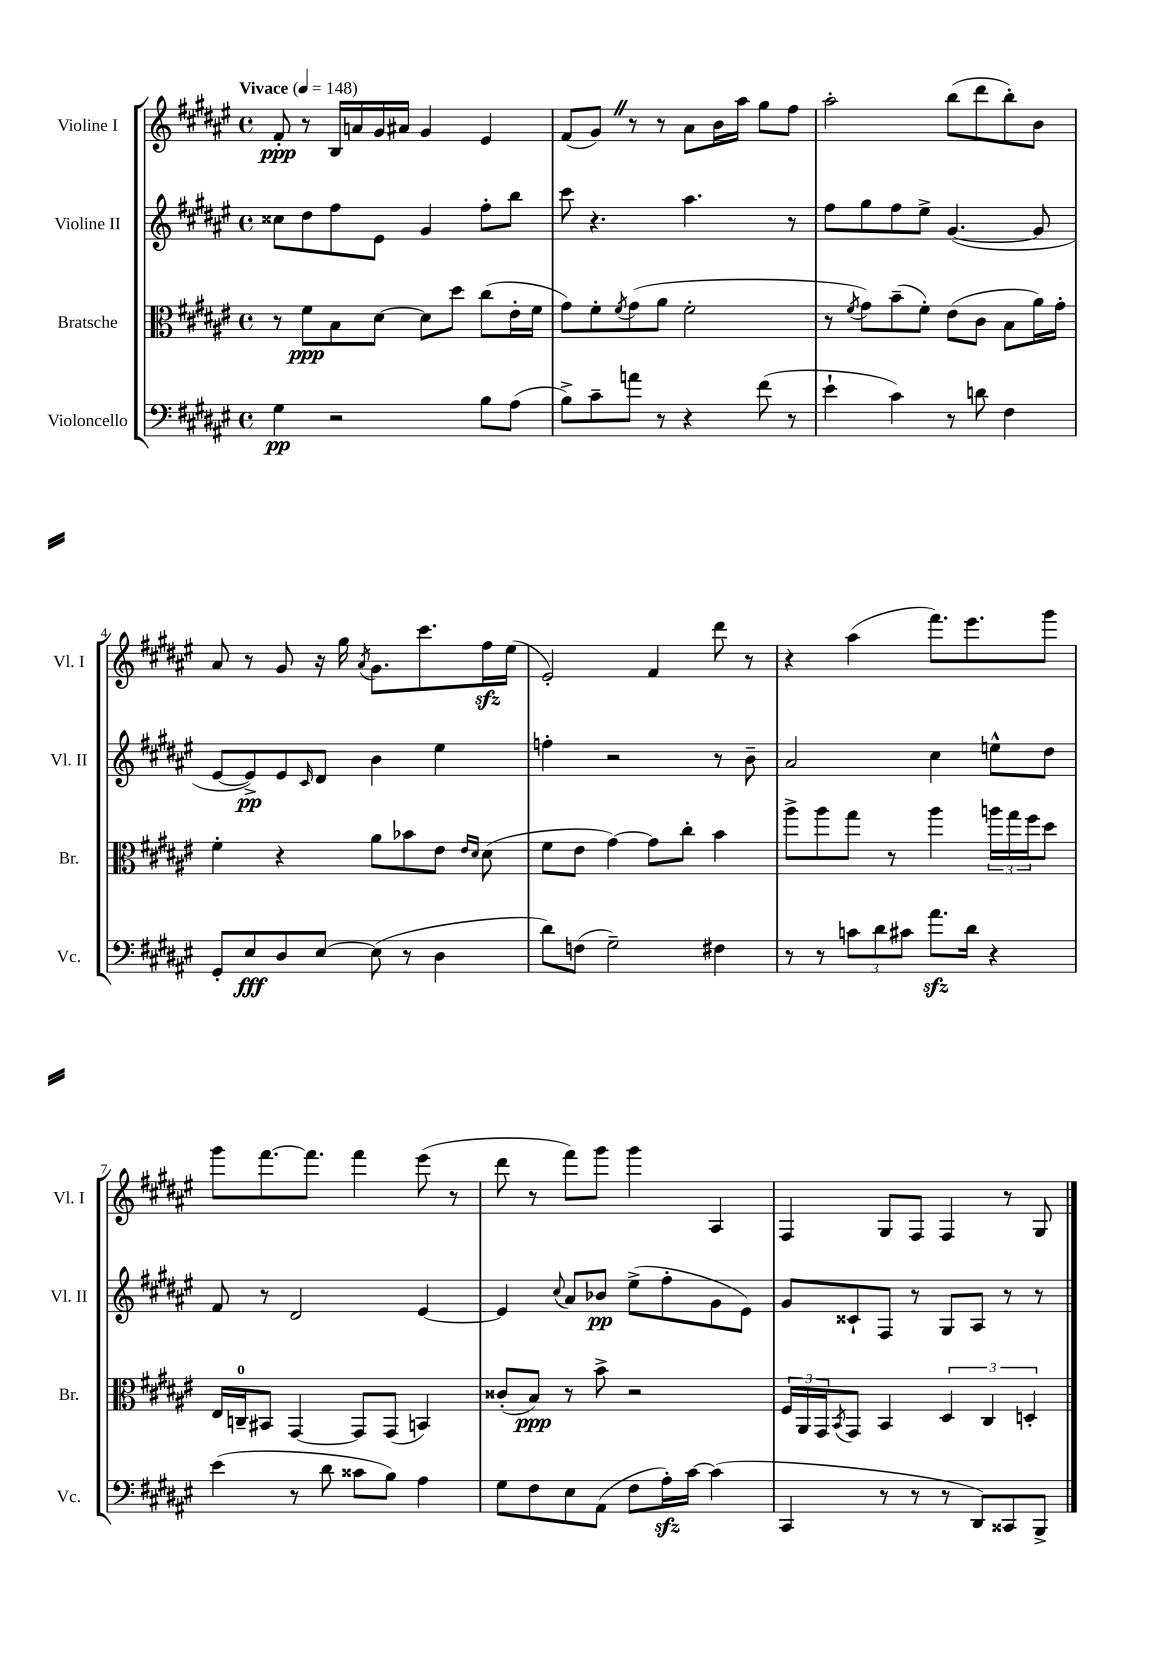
<<
\new StaffGroup <<
\new Staff = "s0" \with { instrumentName = "Violine I" shortInstrumentName = "Vl. I" } {
    \clef treble \key fis \major \defaultTimeSignature \time 4/4 \tempo "Vivace" 4 = 148
    fis'8-.\ppp r8 b16 a'16 gis'16 ais'16 gis'4 eis'4 |
    fis'8( gis'8) \once \override BreathingSign.text = \markup { \musicglyph "scripts.caesura.straight" } \breathe r8 r8 ais'8 b'16 ais''16 gis''8 fis''8 |
    ais''2-. b''8( dis'''8 b''8-.) b'8 |
    ais'8 r8 gis'8 r16 gis''16 \acciaccatura { ais'8 } gis'8. cis'''8. fis''16\sfz eis''16( |
    eis'2-.) fis'4 dis'''8 r8 |
    r4 ais''4( fis'''8.) eis'''8. gis'''8 |
    gis'''8 fis'''8.~ fis'''8. fis'''4 eis'''8( r8 |
    dis'''8 r8 fis'''8) gis'''8 gis'''4 ais4 |
    fis4 gis8 fis8 fis4 r8 gis8 \bar "|." |
}
\new Staff = "s1" \with { instrumentName = "Violine II" shortInstrumentName = "Vl. II" } {
    \clef treble \key fis \major \defaultTimeSignature \time 4/4
    cisis''8 dis''8 fis''8 eis'8 gis'4 fis''8-. b''8 |
    cis'''8 r4. ais''4. r8 |
    fis''8 gis''8 fis''8 eis''8-> gis'4.~( gis'8 |
    eis'8~ eis'8->\pp) eis'8 \grace { cis'16 } dis'8 b'4 eis''4 |
    f''4-. r2 r8 b'8-- |
    ais'2 cis''4 e''8-^ dis''8 |
    fis'8 r8 dis'2 eis'4~ |
    eis'4 \appoggiatura { cis''8 } ais'8 bes'8\pp eis''8->( fis''8-. gis'8 eis'8) |
    gis'8 cisis'8-! fis8 r8 gis8 ais8 r8 r8 \bar "|." |
}
\new Staff = "s2" \with { instrumentName = "Bratsche" shortInstrumentName = "Br." } {
    \clef alto \key fis \major \defaultTimeSignature \time 4/4
    r8 fis'8\ppp b8 dis'8~ dis'8 dis''8 cis''8( eis'16-. fis'16 |
    gis'8) fis'8-. \acciaccatura { fis'8 } gis'8( ais'8 fis'2-. |
    r8 \acciaccatura { fis'8 } gis'8) b'8--( fis'8-.) eis'8( cis'8 b8 ais'16) gis'16-. |
    fis'4-. r4 ais'8 bes'8 eis'8 \grace { eis'16 dis'16 } dis'8( |
    fis'8 eis'8 gis'4~) gis'8 cis''8-. b'4 |
    ais''8-> ais''8 gis''8 r8 ais''4 \tuplet 3/2 { a''16 gis''16 fis''16 } dis''8 |
    eis16 c16-0-- bis,8 gis,4~ gis,8 gis,8( b,4) |
    cisis'8-.( b8\ppp) r8 b'8-> r2 |
    \tuplet 3/2 { fis16 ais,16 gis,16 } \acciaccatura { b,8 } gis,8 b,4 \tuplet 3/2 { dis4 cis4 d4-. } \bar "|." |
}
\new Staff = "s3" \with { instrumentName = "Violoncello" shortInstrumentName = "Vc." } {
    \clef bass \key fis \major \defaultTimeSignature \time 4/4
    gis4\pp r2 b8 ais8( |
    b8->) cis'8-- a'8 r8 r4 fis'8( r8 |
    eis'4-! cis'4) r8 d'8 fis4 |
    gis,8-. eis8\fff dis8 eis8~ eis8( r8 dis4 |
    dis'8) f8( gis2--) fis4 |
    r8 r8 \tuplet 3/2 { c'8 dis'8 cis'8 } ais'8.\sfz dis'16 r4 |
    eis'4( r8 dis'8 cisis'8 b8) ais4 |
    gis8 fis8 eis8 ais,8( fis8 ais16-.\sfz) cis'16~ cis'4( |
    cis,4 r8 r8 r8 dis,8) cisis,8 b,,8-> \bar "|." |
}
>>
>>
